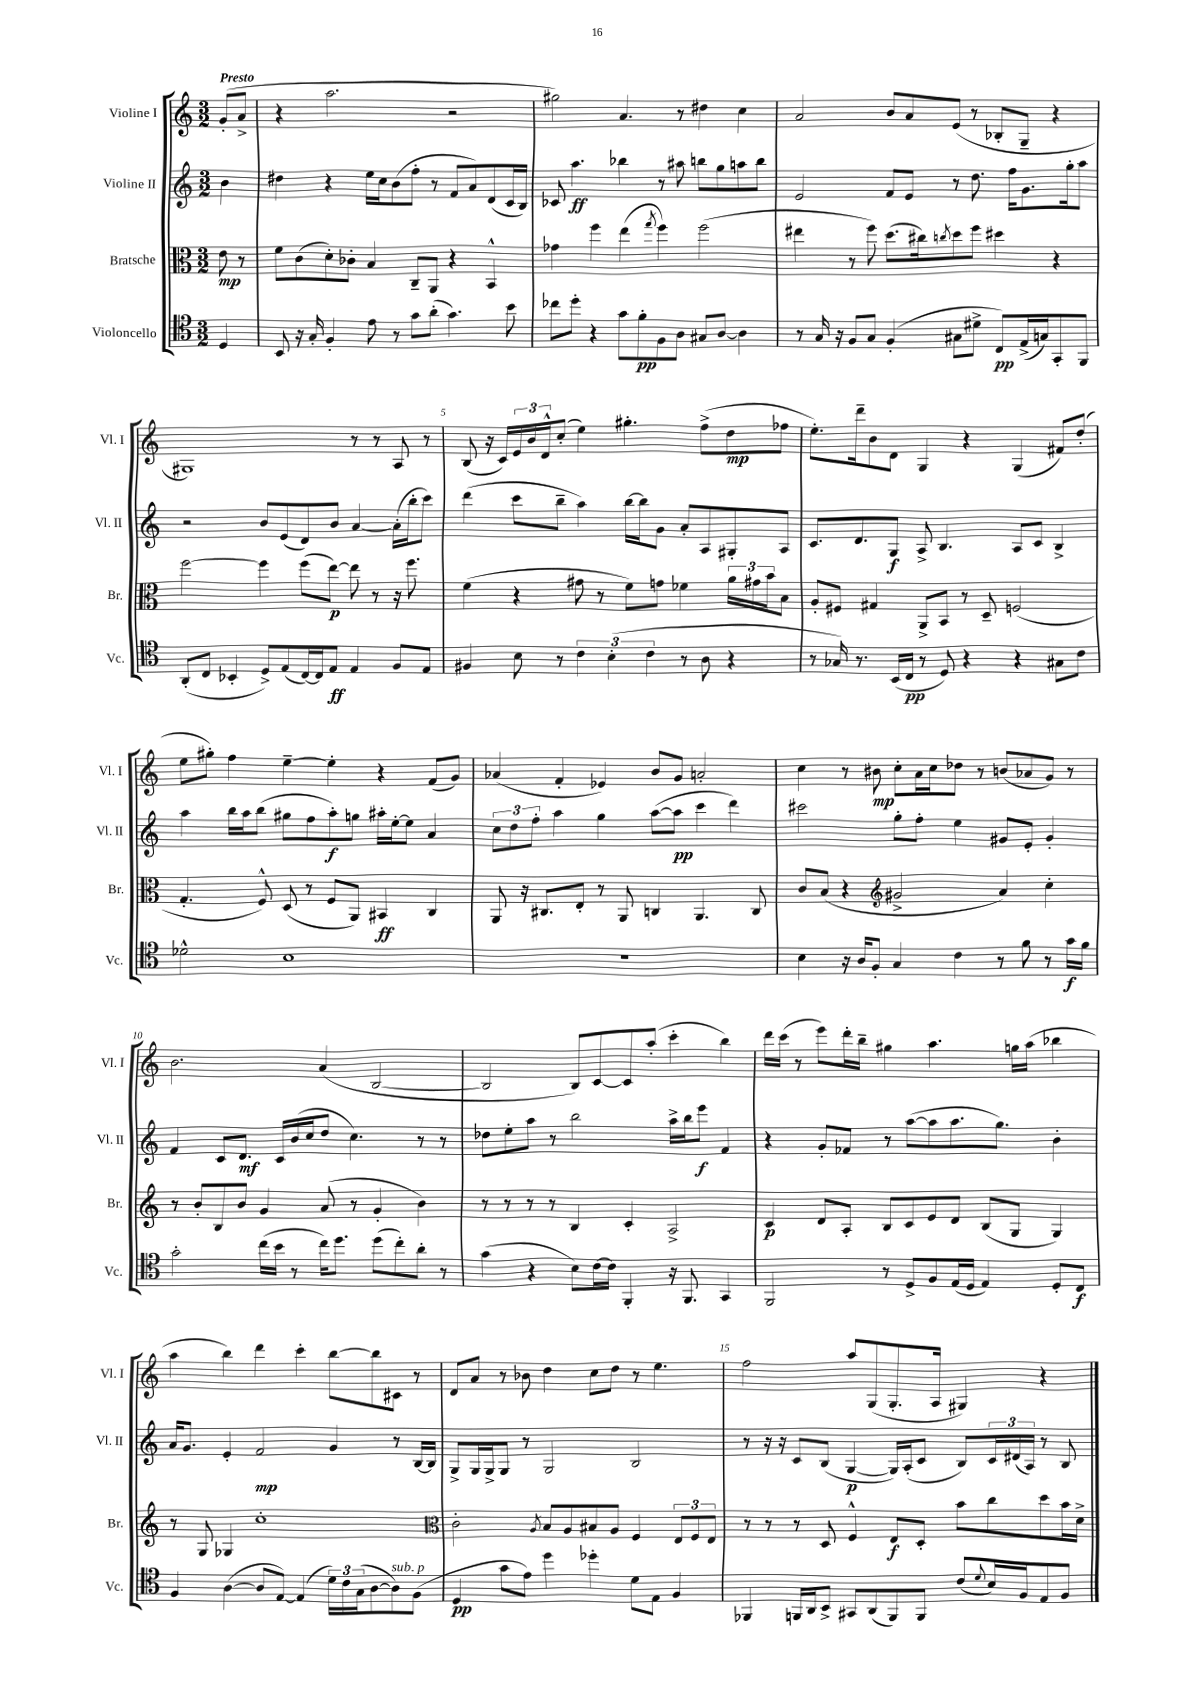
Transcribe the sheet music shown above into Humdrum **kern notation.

**kern	**kern	**kern	**kern
*staff4	*staff3	*staff2	*staff1
*clefC4	*clefC3	*clefG2	*clefG2
*k[]	*k[]	*k[]	*k[]
*M3/2	*M3/2	*M3/2	*M3/2
4D	8e	4b	(8g'
.	8r	.	8a^
=	=	=	=
8BB	8f	4dd#	4r
16r	(8c	.	.
16G'	.	.	.
4F'	8d')	4r	2.aa
.	8c-'	.	.
8e	4B	16ee	.
.	.	16cc	.
8r	.	(8b	.
8g	8C~	8ff'	.
(8a'	8AA	8r	.
4.g)	4r	8f	2r
.	.	8a)	.
.	4BB^^	(8d	.
8b	.	16c	.
.	.	16B)	.
=	=	=	=
8cc-	4g-	8c-	2gg#)
8dd'	.	4.aa	.
4r	4ff	.	.
8g	(4ee	4bb-	4.a
8f'	.	.	.
.	8qgg	.	.
8F	4ff)	8r	.
8A	.	8aa#	8r
8G#	(2ff	8bb	4dd#
[8A	.	8gg	.
4A]	.	8aa	4cc
.	.	8bb	.
=	=	=	=
8r	4ee#	2e	2a
16G	.	.	.
16r	.	.	.
8F	8r	.	.
8G	8ff)	.	.
(4F'	(8.dd	8f	8b
.	.	8e	8a
.	16cc#)	.	.
.	8qcc	.	.
8G#	8dd	8r	(8e
8d#^	8ff	8.dd	8r
8C)	4dd#	.	8B-'
.	.	16ff	.
(16E^	.	8.g	8G~
16G)	.	.	.
8GG'	4r	.	4r
.	.	16gg'	.
8FF	.	8aa	.
=	=	=	=
(8AA'	[2ff	2r	1G#)
8C	.	.	.
4BB-'	.	.	.
8D^)	4ff]	8b	.
(8E	.	(8e	.
[16C)	(8ff	8d)	.
16C]	.	.	.
8E	[8ee)	8b	.
4E	8ee]	[4a	8r
.	8r	.	8r
8F	16r	(16a']	8A
.	8.ff	16bb'	.
8E	.	8ccc)	8r
=	=	=	=
4F#	(4f	(4ddd	(8B
.	.	.	16r
.	.	.	16c)
8B	4r	8ccc	24e
.	.	.	24b
.	.	.	24d^^
8r	.	8bb~	(8cc'
6c	8g#	4aa)	4ee)
.	8r	.	.
(6B'	.	.	.
.	8f)	[16bb	4.gg#'
.	.	16bb]	.
6c	.	.	.
.	8g	8g	.
8r	4f-	8a'	.
8A	.	8A	(8ff^
4r	24a	8G#'	8dd
.	24g#	.	.
.	24b	.	.
.	8B	8A	8ff-
=	=	=	=
8r	8A'	8.c	8.ee')
16G-)	8F#	.	.
8.r	.	8.d	16ddd~
.	4G#	.	8b
(16BB	.	8G	8d
16C	.	.	.
8r	8AA^	8A^	4G
8D)	8BB	4.B	.
4r	8r	.	4r
.	8D~	.	.
4r	(2F	8A	(4G
.	.	8c	.
8G#	.	4B^	8f#)
8c	.	.	(8dd'
=	=	=	=
2d-^^	4.G'	4aa	8ee
.	.	.	8gg#')
.	.	16bb	4ff
.	.	16aa	.
.	8F^^)	(8bb	.
1B	(8D	8gg#	[4ee~
.	8r	8ff	.
.	8F	8aa')	4ee']
.	8AA)	8gg	.
.	4BB#	16aa#'	4r
.	.	[16ee'	.
.	.	8ee]	.
.	4C	4a	(8f
.	.	.	8g)
=	=	=	=
1.r	8AA	12cc	(4a-
.	.	12dd	.
.	16r	.	.
.	.	12ff'	.
.	8.C#	.	.
.	.	4aa	4f'
.	8E'	.	.
.	8r	4gg	4e-)
.	8AA	.	.
.	4C	([8aa	8b
.	.	8aa]	8g
.	4.AA	4ccc	2a'
.	.	4ddd)	.
.	8C	.	.
=	=	=	=
4B	8c	2ccc#	4cc
.	(8B	.	.
16r	4r	.	8r
16A	.	.	.
8F'	.	.	8b#
*	*clefG2	*	*
4G	2g#^	8gg'	8cc'
.	.	8ff'	16a
.	.	.	16cc
4c	.	4ee	8dd-
.	.	.	8r
8r	4a)	8g#	(8b
8f	.	8e'	8a-
8r	4cc'	4g#'	8g)
16g	.	.	8r
16f	.	.	.
=	=	=	=
2g'	8r	4f	2.b
.	8b'	.	.
.	8B	8c	.
.	8b	8.d	.
(16cc	4g	.	.
16b	.	16c	.
8r	.	(16b	.
.	.	16cc	.
16cc)	(8a	8dd	(4a
8.dd	.	.	.
.	8r	4.cc)	.
(8dd	4g'	.	[2B
8cc')	.	.	.
8a'	4b)	8r	.
8r	.	8r	.
=	=	=	=
(4g	8r	8dd-	2B]
.	8r	8ee'	.
4r	8r	8aa	.
.	8r	8r	.
8B)	4B	2bb	8B)
[16c	.	.	[8c
16c]	.	.	.
4FF'	4c'	.	8c]
.	.	.	(8aa'
16r	2A^	16aa^	4ccc'
8.FF	.	16bb	.
.	.	8eee	.
4GG	.	4f	4bb)
=	=	=	=
2FF	4c	4r	16ddd
.	.	.	(16ccc
.	.	.	8r
.	8d	8g'	8eee)
.	8A'	8f-	16ddd'
.	.	.	16bb~
8r	8B	8r	4gg#
8D^	8c	([8aa	.
8F	8e	8aa]	4.aa
(16E	8d	8.aa	.
16D	.	.	.
4E)	(8B	.	.
.	.	8.gg)	.
.	8G	.	16gg
.	.	.	(16aa
8D'	4G)	4b'	4bb-
8C	.	.	.
=	=	=	=
4F	8r	16a	4aa
.	.	8.g	.
.	8G	.	.
([4A	4G-	4e'	4bb)
8A]	1cc'	2f	4ddd
[8E)	.	.	.
(4E]	.	.	4ccc'
24d)	.	4g	[8bb
24c	.	.	.
(24G	.	.	.
[8A	.	.	8bb]
8A])	.	8r	8c#
(8F	.	[16B	8r
.	.	16B]	.
=	=	=	=
*	*clefC3	*	*
4D	2c'	8G^	8d
.	.	16G	8a
.	.	16G^	.
8g	.	8G	8r
8e)	.	8r	8b-
.	8qA	.	.
4dd	8B	2G	4dd
.	8A	.	.
4dd-'	8B#	.	8cc
.	8A	.	8dd
8d	4F	2B	8r
8E	.	.	4.ee
4F	12E	.	.
.	12F	.	.
.	12E	.	.
=	=	=	=
4FF-	8r	8r	2ff
.	8r	16r	.
.	.	16r	.
16FF	8r	8c	.
16AA	.	.	.
8BB^	8D	(8B	.
8GG#	4F^^	[4G	8aa
(8AA	.	.	(8G
8FF)	8E	16G])	8.G'
.	.	(16A'	.
8FF	8D'	8c	.
.	.	.	16A
(8c	8b	8B)	4G#)
8qqd	.	.	.
16B)	8cc	24c	.
.	.	(24d#	.
16F	.	.	.
.	.	24A)	.
8E	8dd	8r	4r
8F	16b	8B	.
.	16d^	.	.
==	==	==	==
*-	*-	*-	*-
